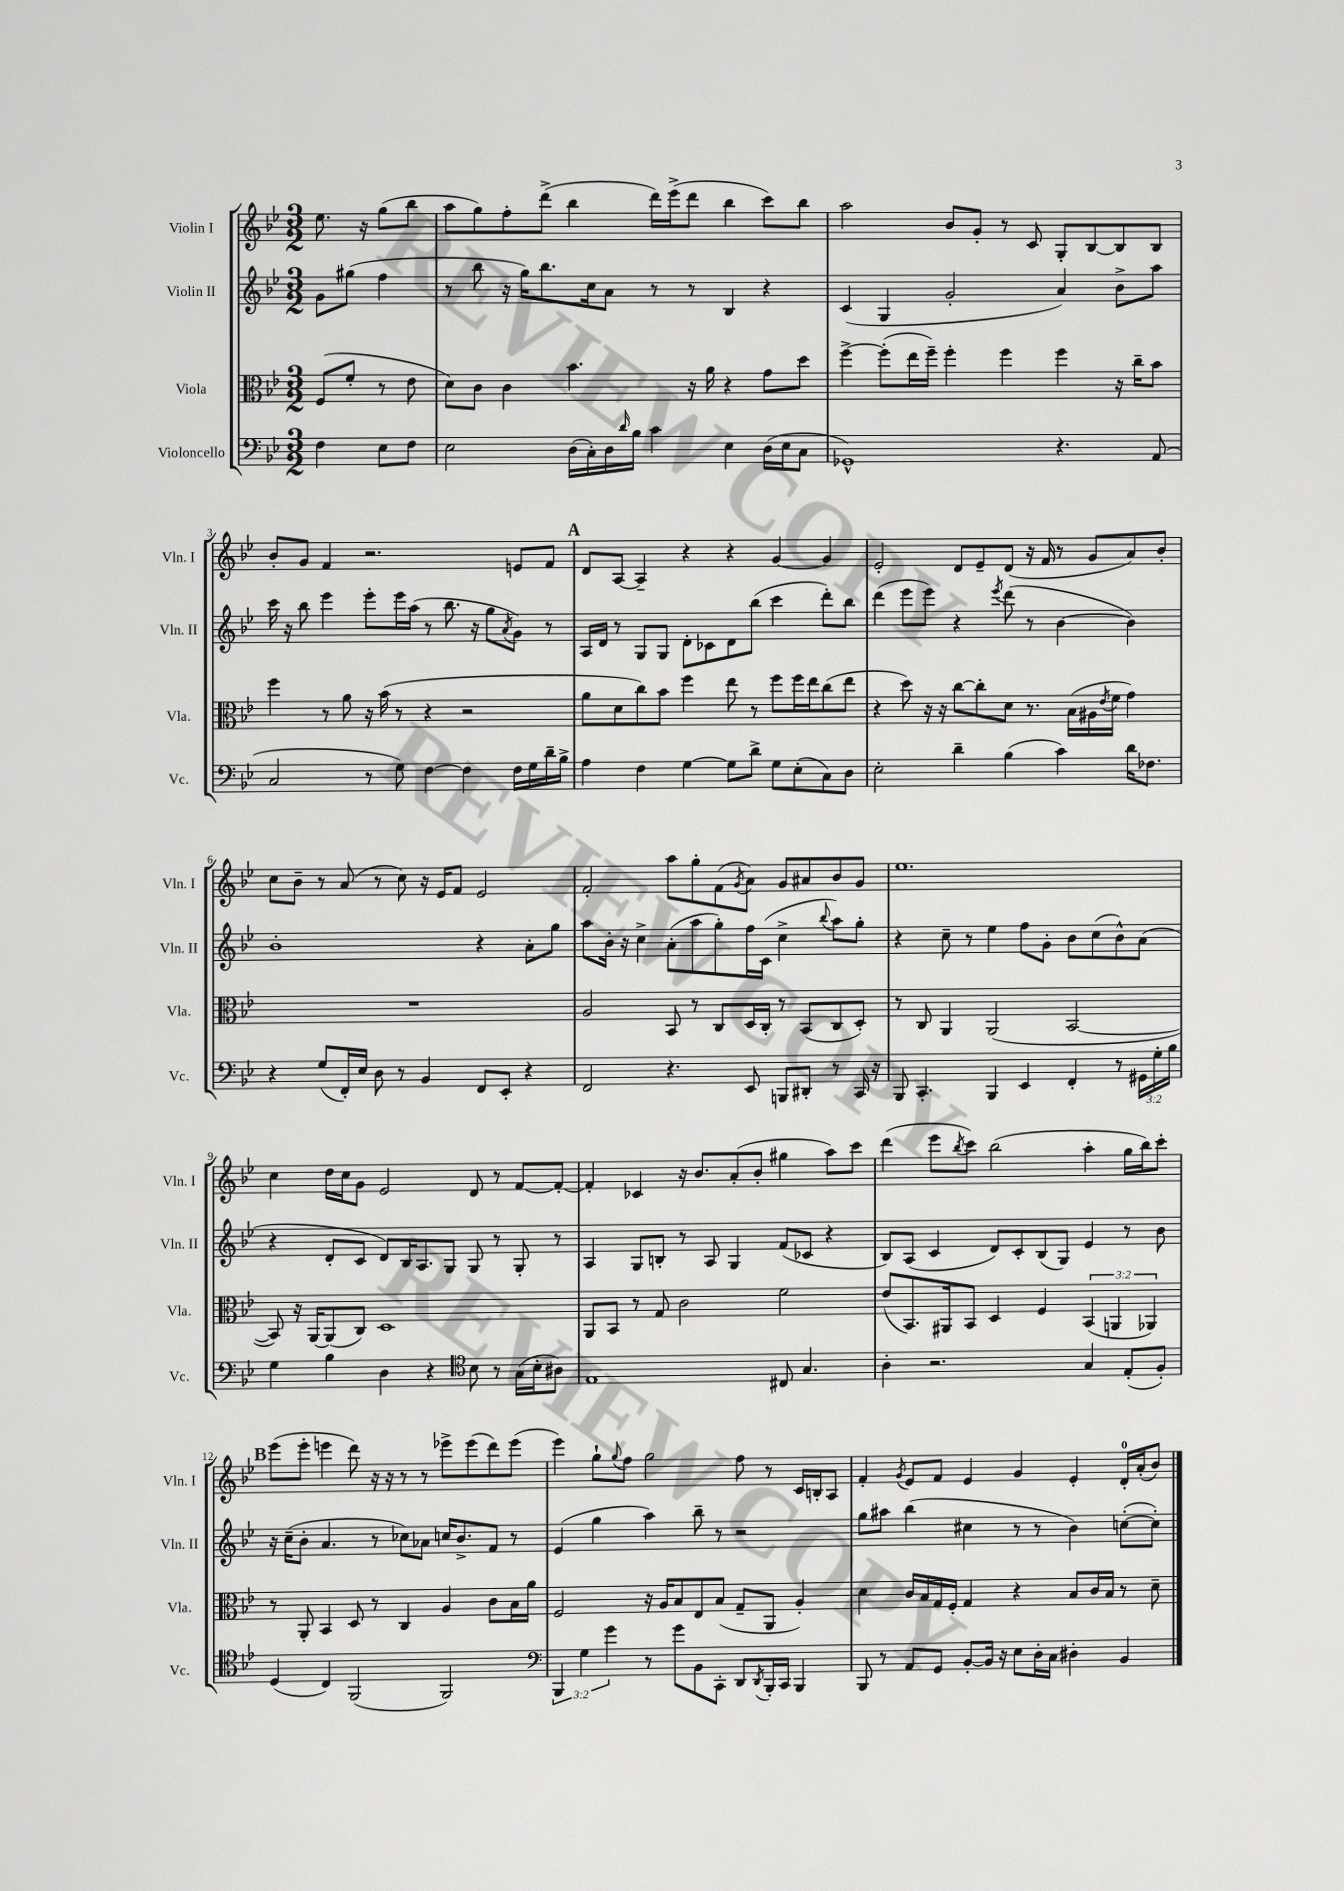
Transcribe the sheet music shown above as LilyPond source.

<<
\new StaffGroup <<
\new Staff = "s0" \with { instrumentName = "Violin I" shortInstrumentName = "Vln. I" } {
    \clef treble \key bes \major \numericTimeSignature \time 3/2 \partial 2
    ees''8. r16 g''8( bes''8 |
    a''8 g''8) f''8-. d'''8->( bes''4 d'''16) ees'''16->( d'''8 bes''4 c'''8) bes''8 |
    a''2 bes'8 g'8-. r8 c'8 g8-. bes8~ bes8 bes8 |
    bes'8-. g'8 f'4 r2. e'8 f'8 |
    \mark \markup { \bold "A" } d'8 a8~ a4-- r4 r4 g'4~ g'4 |
    ees'2-. d'8 ees'8-- d'8( r16 f'16 r8 g'8 a'8) bes'8-. |
    c''8 bes'8-- r8 a'8( r8 c''8) r16 ees'16 f'8 ees'2 |
    f'2-. a''8 g''8-. f'8( \acciaccatura { g'8 } a'8) g'8 ais'8 bes'8 g'8 |
    ees''1. |
    c''4 d''16 c''16 g'8 ees'2 d'8 r8 f'8~ f'8~-. |
    f'4-. ces'4 r16 bes'8. a'8-.( bes'8-. gis''4 a''8) c'''8 |
    d'''4( ees'''8 \acciaccatura { bes''8 } c'''8) bes''2( a''4-. g''16 bes''16) c'''8-. |
    \mark \markup { \bold "B" } ees'''8( ees'''8-. e'''4 d'''8) r16 r16 r8 r8 ees'''8-> ees'''8( d'''8) ees'''8( |
    ees'''4) g''8-! \appoggiatura { g''8 } f''8 g''2 f''8 r8 c'16 b16-. a8 |
    f'4-. \acciaccatura { g'8 } ees'8 f'8 ees'4 g'4 ees'4-. d'16-0-. a'16-.( bes'8) \bar "|." |
}
\new Staff = "s1" \with { instrumentName = "Violin II" shortInstrumentName = "Vln. II" } {
    \clef treble \key bes \major \numericTimeSignature \time 3/2 \partial 2
    g'8 gis''8( f''4 |
    r8 bes''8 r16 g''16) bes''8. c''16 a'8 r8 r8 bes4 r4 |
    c'4( g4 g'2-. a'4) bes'8-> a''8 |
    c'''16 r16 bes''8 ees'''4 ees'''8-. ees'''16 a''16( r8 bes''8. r16 g''8 \acciaccatura { a'8 } g'8) r8 |
    \mark \markup { \bold "A" } a16 d'16 r8 g8 g8 d'8-. ces'8 d'8 bes''8( c'''4 d'''8-.) bes''8 |
    d'''4( ees'''8 ees'''8) r4 \acciaccatura { ees'''8 } d'''8( r8 bes'4~ bes'4) |
    bes'1-. r4 a'8-. g''8 |
    a''8 bes'16-. r16 c''4-> a'8-.( a''8 g''8-.) f''16 c'16( c''4-> \appoggiatura { bes''8 } a''8) g''8-. |
    r4 c''8-- r8 ees''4 f''8 g'8-. bes'8 c''8( bes'8-^) a'8( |
    r4 d'8-. c'8 d'8) bes16 a8. g8 g8 r8 g8-. r8 |
    a4 g8 b8-. r8 a8 g4 f'8( ces'8 r4 |
    bes8) a8( c'4 d'8) c'8-. bes8( g8) ees'4 r8 bes'8 |
    \mark \markup { \bold "B" } r16 c''16--( bes'8-. a'4. r8 ces''8) aes'8 c''16 bes'8.-> f'8 r8 |
    ees'4( g''4 a''4) bes''8-- r8 r2 |
    g''8 ais''8 bes''4( cis''4 r8 r8 bes'4) c''8~-.( c''8-.) \bar "|." |
}
\new Staff = "s2" \with { instrumentName = "Viola" shortInstrumentName = "Vla." } {
    \clef alto \key bes \major \numericTimeSignature \time 3/2 \override Staff.TupletNumber.text = #tuplet-number::calc-fraction-text \partial 2
    f8( f'8-. r8 ees'8 |
    d'8) c'8 c'4 bes'4. r16 a'16 r4 g'8 d''8 |
    f''4~-> f''8-.( ees''16 f''16--) f''4-. f''4 f''4 r16 c''16-- bes'8 |
    f''4 r8 a'8 r16 bes'16( r8 r4 r2 |
    \mark \markup { \bold "A" } a'8 d'8 c''8) bes'8 f''4 ees''8 r8 f''8 f''16 ees''16 c''8( ees''8 |
    r4 d''8) r16 r16 c''8~ c''8-. d'8 r8. bes16( ais16 \acciaccatura { ees'8 } f'16 g'4) |
    R1. |
    a2 bes,8 r8 c8 d16 c16-. r8 bes,8( c8 d8-.) |
    r8 c8 a,4 a,2( bes,2~ |
    bes,8) r16 a,16~ a,8( c8) d1 |
    a,8 bes,8 r8 g8 c'2 f'2 |
    ees'8( bes,8.) ais,16 bes,8 d4 f4 \tuplet 3/2 { bes,4( a,4 aes,4) } |
    \mark \markup { \bold "B" } r8 a,8-. bes,4 d8 r8 c4 a4 c'8 bes16 a'16 |
    f2 r16 a16 bes8 ees8 bes8( g8-- a,8 a4-.) |
    d'4 c'16 bes16 g16 f16-. g4 r4 bes8 c'16 bes16 r8 d'8-- \bar "|." |
}
\new Staff = "s3" \with { instrumentName = "Violoncello" shortInstrumentName = "Vc." } {
    \clef bass \key bes \major \numericTimeSignature \time 3/2 \override Staff.TupletNumber.text = #tuplet-number::calc-fraction-text \partial 2
    f4 ees8 f8 |
    ees2 d16( c16-.) d16 \grace { d'16 } bes16 c'4 ees4 d16( ees16 c8 |
    ges,1-^) r4. a,8( |
    c2 r8 g8) f4~ f4 f16 g16 d'16-- bes16-> |
    \mark \markup { \bold "A" } a4 f4 g4~ g8 d'8-> g8 ees8-.( c8) d8 |
    ees2-. d'4-- bes4( c'4) d'16 fes8. |
    r4 g8( f,16-.) ees16 d8 r8 bes,4 f,8 ees,8-. r4 |
    f,2 r4. ees,8 b,,8 dis,8-. r8 c,16 r16 |
    bes,,8 c,4.-. bes,,4 ees,4 f,4-. r8 \tuplet 3/2 { gis,16 g16-. bes16 } |
    g4 bes4 d4 r4 \clef tenor bes8 r8 g16( bes16-. ais8) |
    ees1 cis8 g4. |
    a4-. r2. g4 ees8-.( f8-.) |
    \mark \markup { \bold "B" } d4( c4) f,2( f,2) |
    \clef bass \tuplet 3/2 { bes,,4 g4 g'4 } r8 g'8 bes,8 c,8-. d,8 \acciaccatura { d,8 } bes,,16-. c,16 bes,,4 |
    bes,,8 r8 a,8 g,8 bes,8~-. bes,16 r16 ees8 d16-. c16 dis4-. bes,4 \bar "|." |
}
>>
>>
